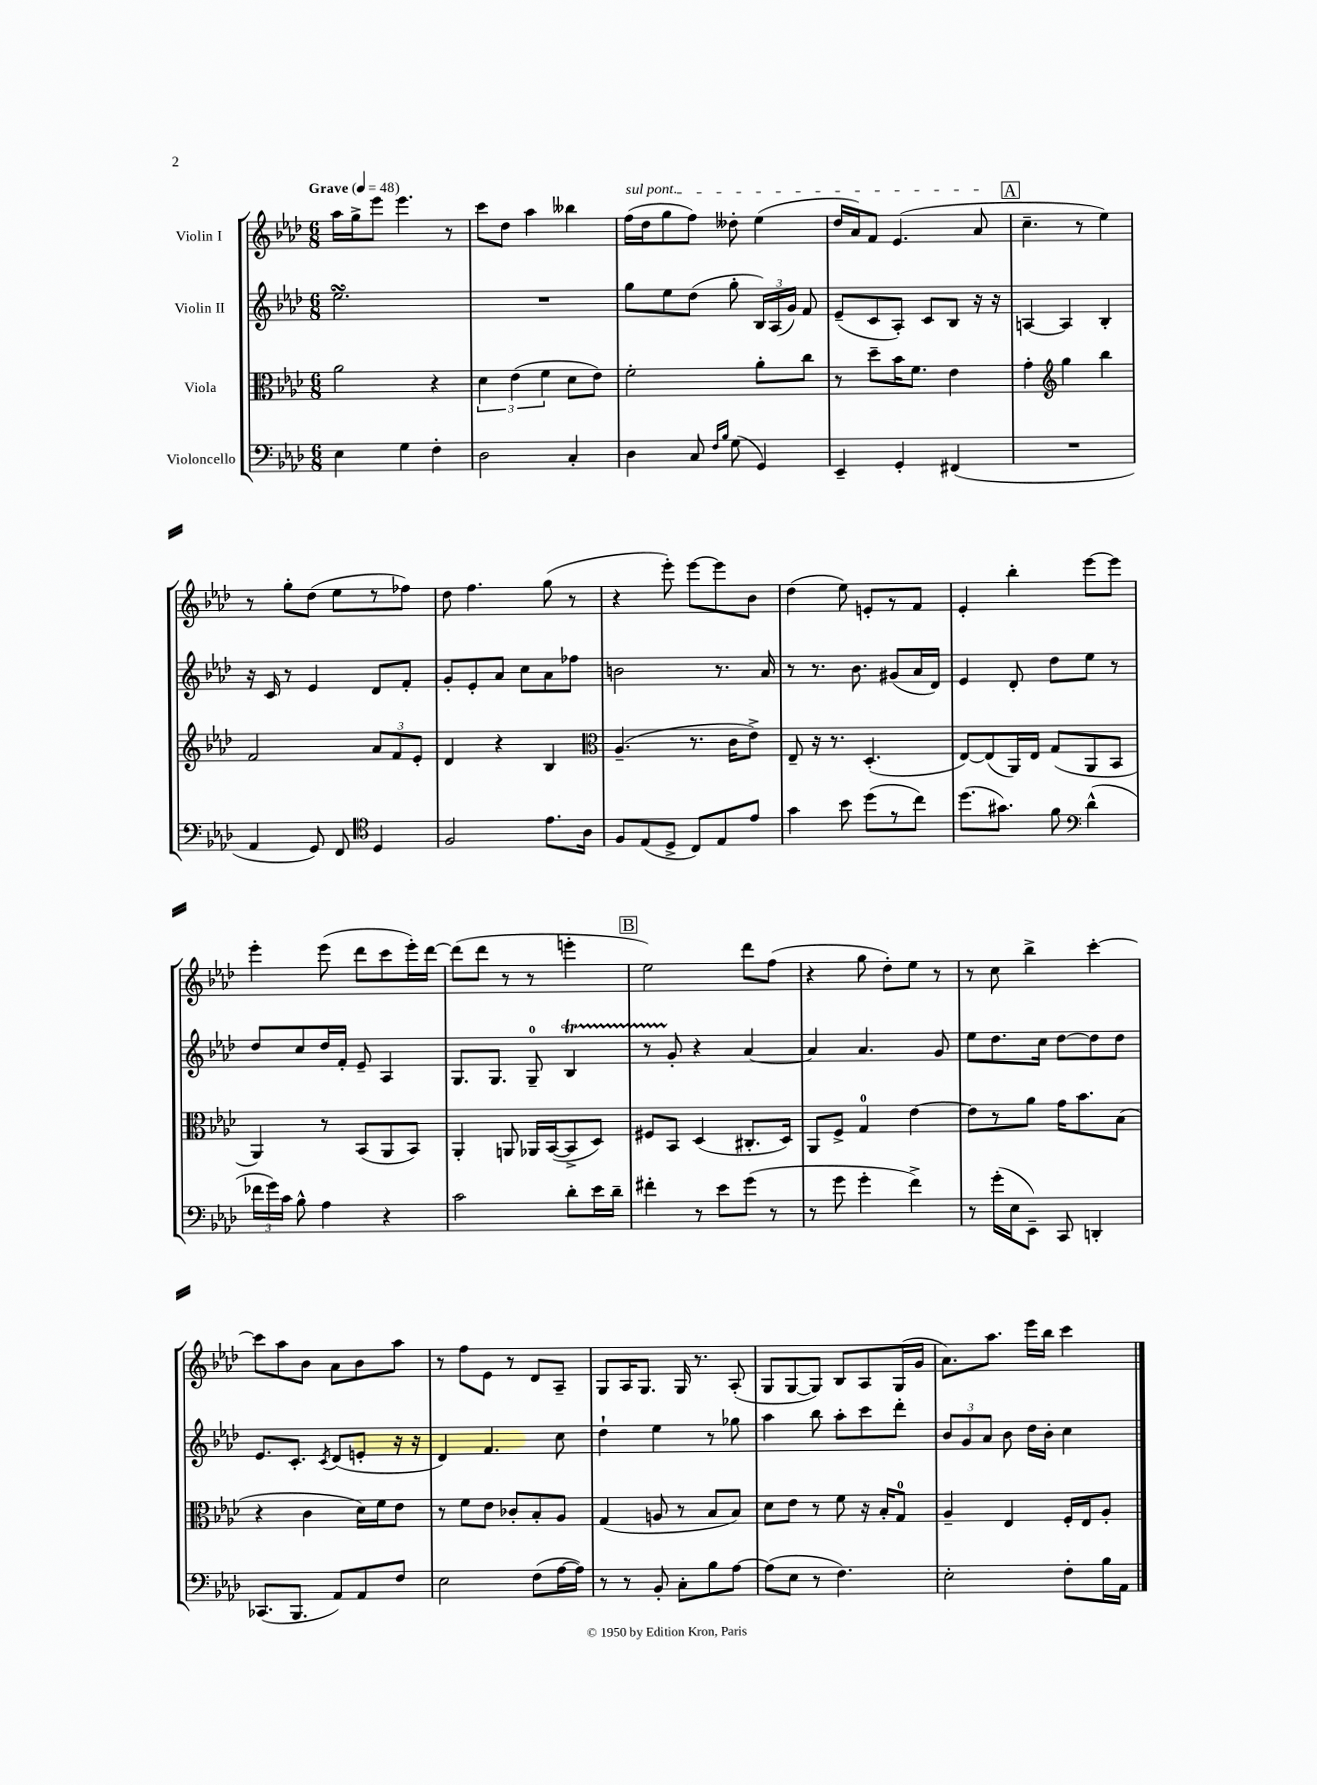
<<
\new StaffGroup <<
\new Staff = "s0" \with { instrumentName = "Violin I" } {
    \clef treble \key aes \major \numericTimeSignature \time 6/8 \tempo "Grave" 4 = 48
    \autoBeamOff aes''16[ g''16-> ees'''8] ees'''4. r8 |
    c'''8[ des''8] aes''4 beses''4 |
    \once \override TextSpanner.bound-details.left.text = \markup { \italic "sul pont." } f''16[\startTextSpan( des''16 g''8 f''8]) deses''8-. ees''4( |
    des''16[ aes'16) f'8] ees'4.( aes'8\stopTextSpan |
    \mark \markup { \box "A" } c''4.-- r8 ees''4) |
    r8 g''8[-. des''8]( ees''8[ r8 fes''8]) |
    des''8 f''4. g''8( r8 |
    r4 ees'''8-.) ees'''8[~ ees'''8 bes'8] |
    des''4( ees''8) e'8[-. r8 f'8] |
    ees'4-. bes''4-. ees'''8[~ ees'''8] |
    ees'''4-. ees'''8( des'''8[ c'''8 ees'''16-.) des'''16]~ |
    des'''8[( des'''8] r8 r8 e'''4-. |
    \mark \markup { \box "B" } ees''2) des'''8[ f''8]( |
    r4 g''8 des''8[-.) ees''8] r8 |
    r8 c''8 bes''4-> c'''4~-. |
    c'''8[ aes''8 bes'8] aes'8[ bes'8 aes''8] |
    r8 f''8[ ees'8] r8 des'8[ aes8]-- |
    g8[ aes16 g8.] g16 r8. aes8-.( |
    g8[ g8~ g8]) bes8[ aes8 g16( g'16] |
    aes'8.[) aes''8.] ees'''16[ bes''16] c'''4 \bar "|." |
}
\new Staff = "s1" \with { instrumentName = "Violin II" } {
    \clef treble \key aes \major \numericTimeSignature \time 6/8
    \autoBeamOff ees''2.\turn |
    R2. |
    g''8[ ees''8 des''8]( g''8-. \tuplet 3/2 { bes16[) aes16( g'16]) } f'8 |
    ees'8[--( c'8 aes8]-.) c'8[ bes8] r16 r16 |
    \mark \markup { \box "A" } a4~ a4 bes4-. |
    r16 c'16 r8 ees'4 des'8[ f'8]-. |
    g'8[-. ees'8-. aes'8] c''8[ aes'8 fes''8] |
    b'2 r8. aes'16 |
    r8 r8. bes'8. gis'8[( aes'16 des'16]) |
    ees'4 des'8-. des''8[ ees''8] r8 |
    des''8[ c''8 des''16 f'16]-. ees'8-- aes4 |
    g8.[ g8.] g8-0-- bes4\startTrillSpan |
    \mark \markup { \box "B" } r8 g'8-.\stopTrillSpan r4 aes'4~ |
    aes'4 aes'4. g'8 |
    ees''8[ des''8. c''16] des''8[~ des''8 des''8] |
    ees'8.[ c'8.]-. \acciaccatura { c'8 } des'8[( e'8]-. r16 r16 |
    des'4) f'4. c''8 |
    des''4-! ees''4 r8 ges''8 |
    aes''4 bes''8 aes''8[-. c'''8 des'''8]-. |
    \tuplet 3/2 { bes'8[ g'8 aes'8] } bes'8 des''16[ bes'16]-. c''4 \bar "|." |
}
\new Staff = "s2" \with { instrumentName = "Viola" } {
    \clef alto \key aes \major \numericTimeSignature \time 6/8
    \autoBeamOff aes'2 r4 |
    \tuplet 3/2 { des'4 ees'4( f'4 } des'8[ ees'8]) |
    f'2-. aes'8[-. c''8] |
    r8 des''8[-- bes'16 f'8.] ees'4 |
    \mark \markup { \box "A" } g'4-. \clef treble g''4 bes''4 |
    f'2 \tuplet 3/2 { aes'8[ f'8 ees'8]-. } |
    des'4 r4 bes4 |
    \clef alto aes4.--( r8. c'16[ ees'8]->) |
    ees8-- r16 r8. des4.-.( |
    ees8[~) ees8( aes,16) ees16] g8[( aes,8 bes,8] |
    aes,4) r8 bes,8[( aes,8 bes,8]) |
    aes,4-. a,8 aes,16[ bes,16~( bes,8-> des8]) |
    \mark \markup { \box "B" } fis8[ bes,8] des4( cis8.[-. des16]) |
    aes,8[ f8]-> g4-0 ees'4~ |
    ees'8[ r8 aes'8] g'16[ bes'8. bes8]( |
    r4 c'4 des'16[) f'16 ees'8] |
    r8 f'8[ ees'8] ces'8[-. bes8-. aes8] |
    g4( a8 r8 bes8[ bes8]) |
    des'8[ ees'8] r8 f'8 r16 bes16[-. g8]-0 |
    aes4-- ees4 f16[-. ees16 aes8]-. \bar "|." |
}
\new Staff = "s3" \with { instrumentName = "Violoncello" } {
    \clef bass \key aes \major \numericTimeSignature \time 6/8
    \autoBeamOff ees4 g4 f4-. |
    des2 c4-. |
    des4 c8 \grace { f16[ bes16] } g8( g,4) |
    ees,4-- g,4-. fis,4( |
    \mark \markup { \box "A" } R2. |
    aes,4 g,8) f,8 \clef tenor des4 |
    f2 ees'8.[ aes16] |
    f8[ ees8( des8]-> c8[) ees8 ees'8] |
    g'4 bes'8 des''8[( r8 c''8]) |
    des''8.[( gis'8.]) f'8 \clef bass des'4-^( |
    \tuplet 3/2 { fes'16[ g'16) c'16] } bes8-^ aes4 r4 |
    c'2 des'8[-. ees'16 des'16]-- |
    \mark \markup { \box "B" } fis'4-. r8 ees'8[ g'8]( r8 |
    r8 g'8 g'4-. f'4->) |
    r8 g'16[-.( ees16 ees,8]--) c,8 d,4-. |
    ces,8.[( bes,,8.] aes,8[) aes,8 f8] |
    ees2 f8[( aes16~ aes16]) |
    r8 r8 bes,8-. c8[-. bes8 aes8]~ |
    aes8[( ees8] r8 f4.) |
    ees2-. f8[-. bes16 aes,16] \bar "|." |
}
>>
>>
\layout { \context { \Score \remove "Bar_number_engraver" } }
